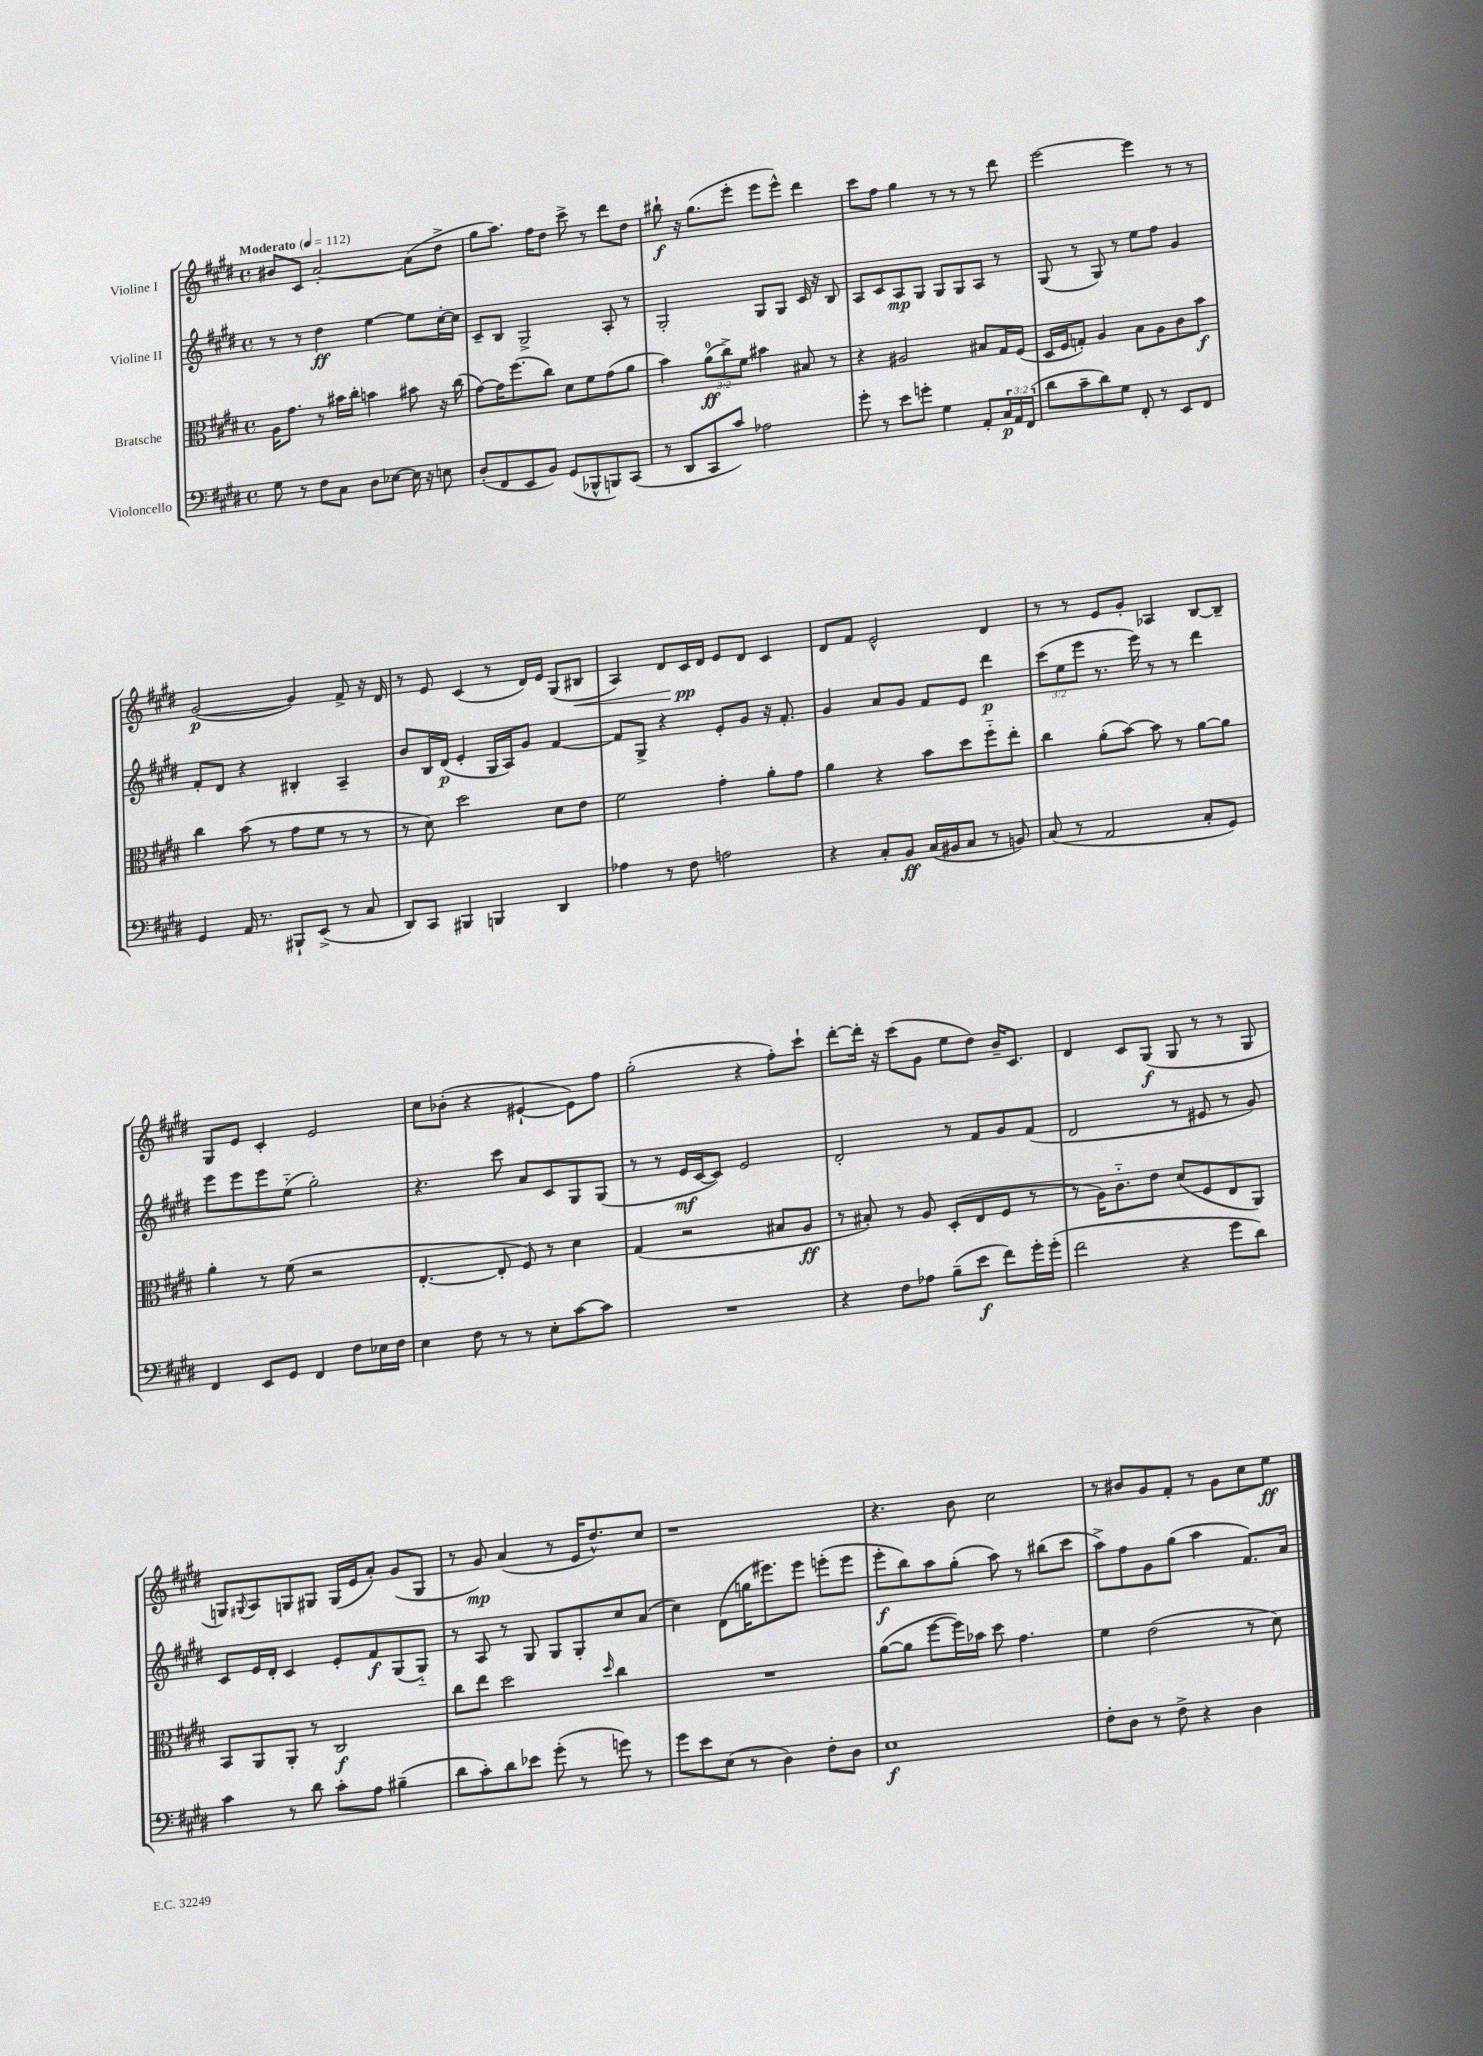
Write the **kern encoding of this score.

**kern	**kern	**kern	**kern
*staff4	*staff3	*staff2	*staff1
*clefF4	*clefC3	*clefG2	*clefG2
*k[f#c#g#d#]	*k[f#c#g#d#]	*k[f#c#g#d#]	*k[f#c#g#d#]
*M4/4	*M4/4	*M4/4	*M4/4
*met(c)	*met(c)	*met(c)	*met(c)
*MM112	*MM112	*MM112	*MM112
8G#	16A	8r	8b#
.	8.g#	.	.
8r	.	8r	8c#
8F#	8r	4dd#	[2a'
8C#	16b#	.	.
.	16cc#'	.	.
8D#	4b	[4ee	.
[8E-	.	.	.
16E-]	8b#	8ee]	(8a]
16r	.	.	.
8E	16r	[16cc#'	8dd#^
.	(16cc#	16cc#]	.
=	=	=	=
(8D#'	[8g#)	8c#~	8gg#
8FF#	16g#]	8B	8.aa)
.	(8.ff#	.	.
8EE	.	2G#^	.
.	.	.	16ff#
8BB)	8cc#)	.	8dd#
(8GG#	8d#	.	8ccc#^
8BBB-^^	8f#	.	8r
8BBB)	(8g#	8A'	8ddd#
(8CC#	8a	8r	8dd#
=	=	=	=
8r	4b)	2G#'	8bb#`
8DD#	.	.	16r
.	.	.	(8.gg#
8CC#	(12a	.	.
.	12cc#^)	.	.
8c#)	.	.	8eee'
.	12f#	.	.
2A-	4b#	8G#	8eee
.	.	8G#	8eee^^)
.	8B#	16c#	4ddd#
.	.	16r	.
.	8r	8B	.
=	=	=	=
8g#'	4r	8A	8ccc#
8r	.	8c#	8ff#
8e	2A#	8A	4gg#
8g'	.	8G#	.
4G#	.	8G#	8r
.	.	8G#	8r
8AA'	8B#	8A	8r
24C#	16G#	8r	8ddd#
24AA	.	.	.
.	(16F#	.	.
(24FF#	.	.	.
=	=	=	=
8d#	16D#	(8G#	[2eee
.	16F#	.	.
8c#~	8G')	8r	.
8d#)	4A	8G#)	.
8G#	.	8r	.
8FF#'	8B	8ee	4eee]
8r	8A	8ff#	.
8EE	8c#	4g#	8r
8FF#	8b	.	8r
=	=	=	=
4GG#	4cc#	8f#'	([2g#
.	.	8d#	.
16AA	(8b	4r	.
8.r	.	.	.
.	8r	.	.
8BBB#`	8g#	4B#'	4g#])
(8EE^	8f#	.	.
8r	8r	4A~	8f#^
8C#	8r	.	16r
.	.	.	16d#
=	=	=	=
8DD#)	8r	8b	8r
8CC#	8d#)	16B	8e
.	.	(16d#	.
4BBB#	2dd#	4e'	(4c#
4BBB	.	16G#	8r
.	.	16A)	.
.	.	8g#	16d#)
.	.	.	16e
4DD#	8d#	[4f#	(8G#
.	8e	.	8B#
=	=	=	=
4A-	2f#	8f#]	4A)
.	.	8G#^	.
8r	.	4r	8d#
8F#	.	.	16c#
.	.	.	16d#
2A	4g#'	8e'	8e
.	.	8g#	8d#
.	8a'	16r	4c#
.	.	8.f#'	.
.	8g#	.	.
=	=	=	=
4r	4a	4g#	8d#
.	.	.	8f#
8C#'	4r	8a	2e^^
8BB	.	8g#	.
(16C#	8b	8f#	.
16BB#	.	.	.
8C#	8dd#	8e	.
8r	8ff#'~	4ddd#	4d#
8BB)	8ee'	.	.
=	=	=	=
(8C#	4cc#	(12ccc#	8r
.	.	12ee	.
8r	.	.	8r
.	.	12eee	.
2AA	(8a'	8.r	8e
.	[8b)	.	8g#'
.	.	16eee)	.
.	8b]	8r	4A-
.	8r	8r	.
8C#'	[8a	4ddd#	[8B
8GG#)	8a]	.	8B~]
=	=	=	=
4FF#	4a'	8eee	8G#
.	.	8eee	8e
8EE	8r	8eee	4c#'
8GG#	(8f#	(8ee'~	.
4FF#	2r	2gg#')	2e
8F#	.	.	.
16E-	.	.	.
16F#	.	.	.
=	=	=	=
4E	[4.E'	4.r	8cc#
.	.	.	(8b-'
8F#	.	.	4r
8r	8E']	8ccc#	.
8r	8F#)	8a	[4e#`
8E'	8r	8c#	.
[8c#	4d#	8G#	8e#])
8c#]	.	(8G#	8ff#
=	=	=	=
1r	(4G#	8r	(2gg#'
.	.	8r	.
.	2r	16e	.
.	.	[16c#	.
.	.	8c#])	.
.	.	2e	4r
.	8B#	.	8ff#')
.	8A	.	8ccc#`
=	=	=	=
4r	8r	2d#'	[8ddd#'
.	8B#')	.	16ddd#']
.	.	.	16r
8F#	8r	.	(8ccc#
8A-	8A	.	8g#
(8B~	(8D#'	8r	8ee
8e	8E	8f#	8dd#)
8f#)	8F#	8g#	16b~
.	.	.	8.c#
16g#'	8r	(8f#	.
(16g#'	.	.	.
=	=	=	=
2f#	8r	2d#	4d#
.	16A)	.	.
.	8.c#'~	.	.
.	.	.	8c#
.	8e	.	(8G#
4r	(8d#	8r	8G#
.	8F#	8e#	8r
8g#	8E	8r	8r
8d#)	8AA)	8g#)	8G#
=	=	=	=
4c#	8BB	8c#	8G)
.	.	.	8qqG#
.	8AA	16e	8A
.	.	16d#'	.
8r	8AA'	4c#	8G
8d#	8r	.	8G#
8c#'	2C#	8e'	(16G#
.	.	.	16e
8A	.	8f#	8a')
(4B#~	.	(8G#	(8g#
.	.	8G#'~)	8G#
=	=	=	=
8d#	8cc#	8r	8r
8c#')	8ee	8A	8g#)
8d#	2dd#	8r	(4a
8e-	.	8G#	.
(8g#'	.	8G#	8r
8r	.	8G#'	16e
.	.	.	8.dd#^^)
.	16qqdd#	.	.
8g)	4cc#	8cc#	.
8r	.	(8a	8cc#
=	=	=	=
8g#	1r	4cc#)	1r
8e	.	.	.
(8E	.	(8d#	.
8r	.	16gg	.
.	.	8.eee#)	.
4D#)	.	.	.
.	.	8eee#	.
8F#'	.	(8eee'	.
8D#	.	8eee	.
=	=	=	=
1E	([8a	8eee'	4.r
.	8a]	8bb)	.
.	[8ff#	8aa	.
.	16ff#])	(8gg#'	8b
.	16b-	.	.
.	8dd#	8aa)	2cc#
.	4.g#	8r	.
.	.	(8bb#	.
.	.	8ccc#	.
=	=	=	=
8F#'	4f#	8aa^)	8r
8D#	.	8ff#	8b#
8r	(2e	8g#	8g#
8F#^	.	(8gg#	8f#'
4r	.	4aa	8r
.	.	.	8g#
4D#	8r	8.f#)	8cc#
.	8d#)	.	8ee
.	.	16a	.
==	==	==	==
*-	*-	*-	*-
